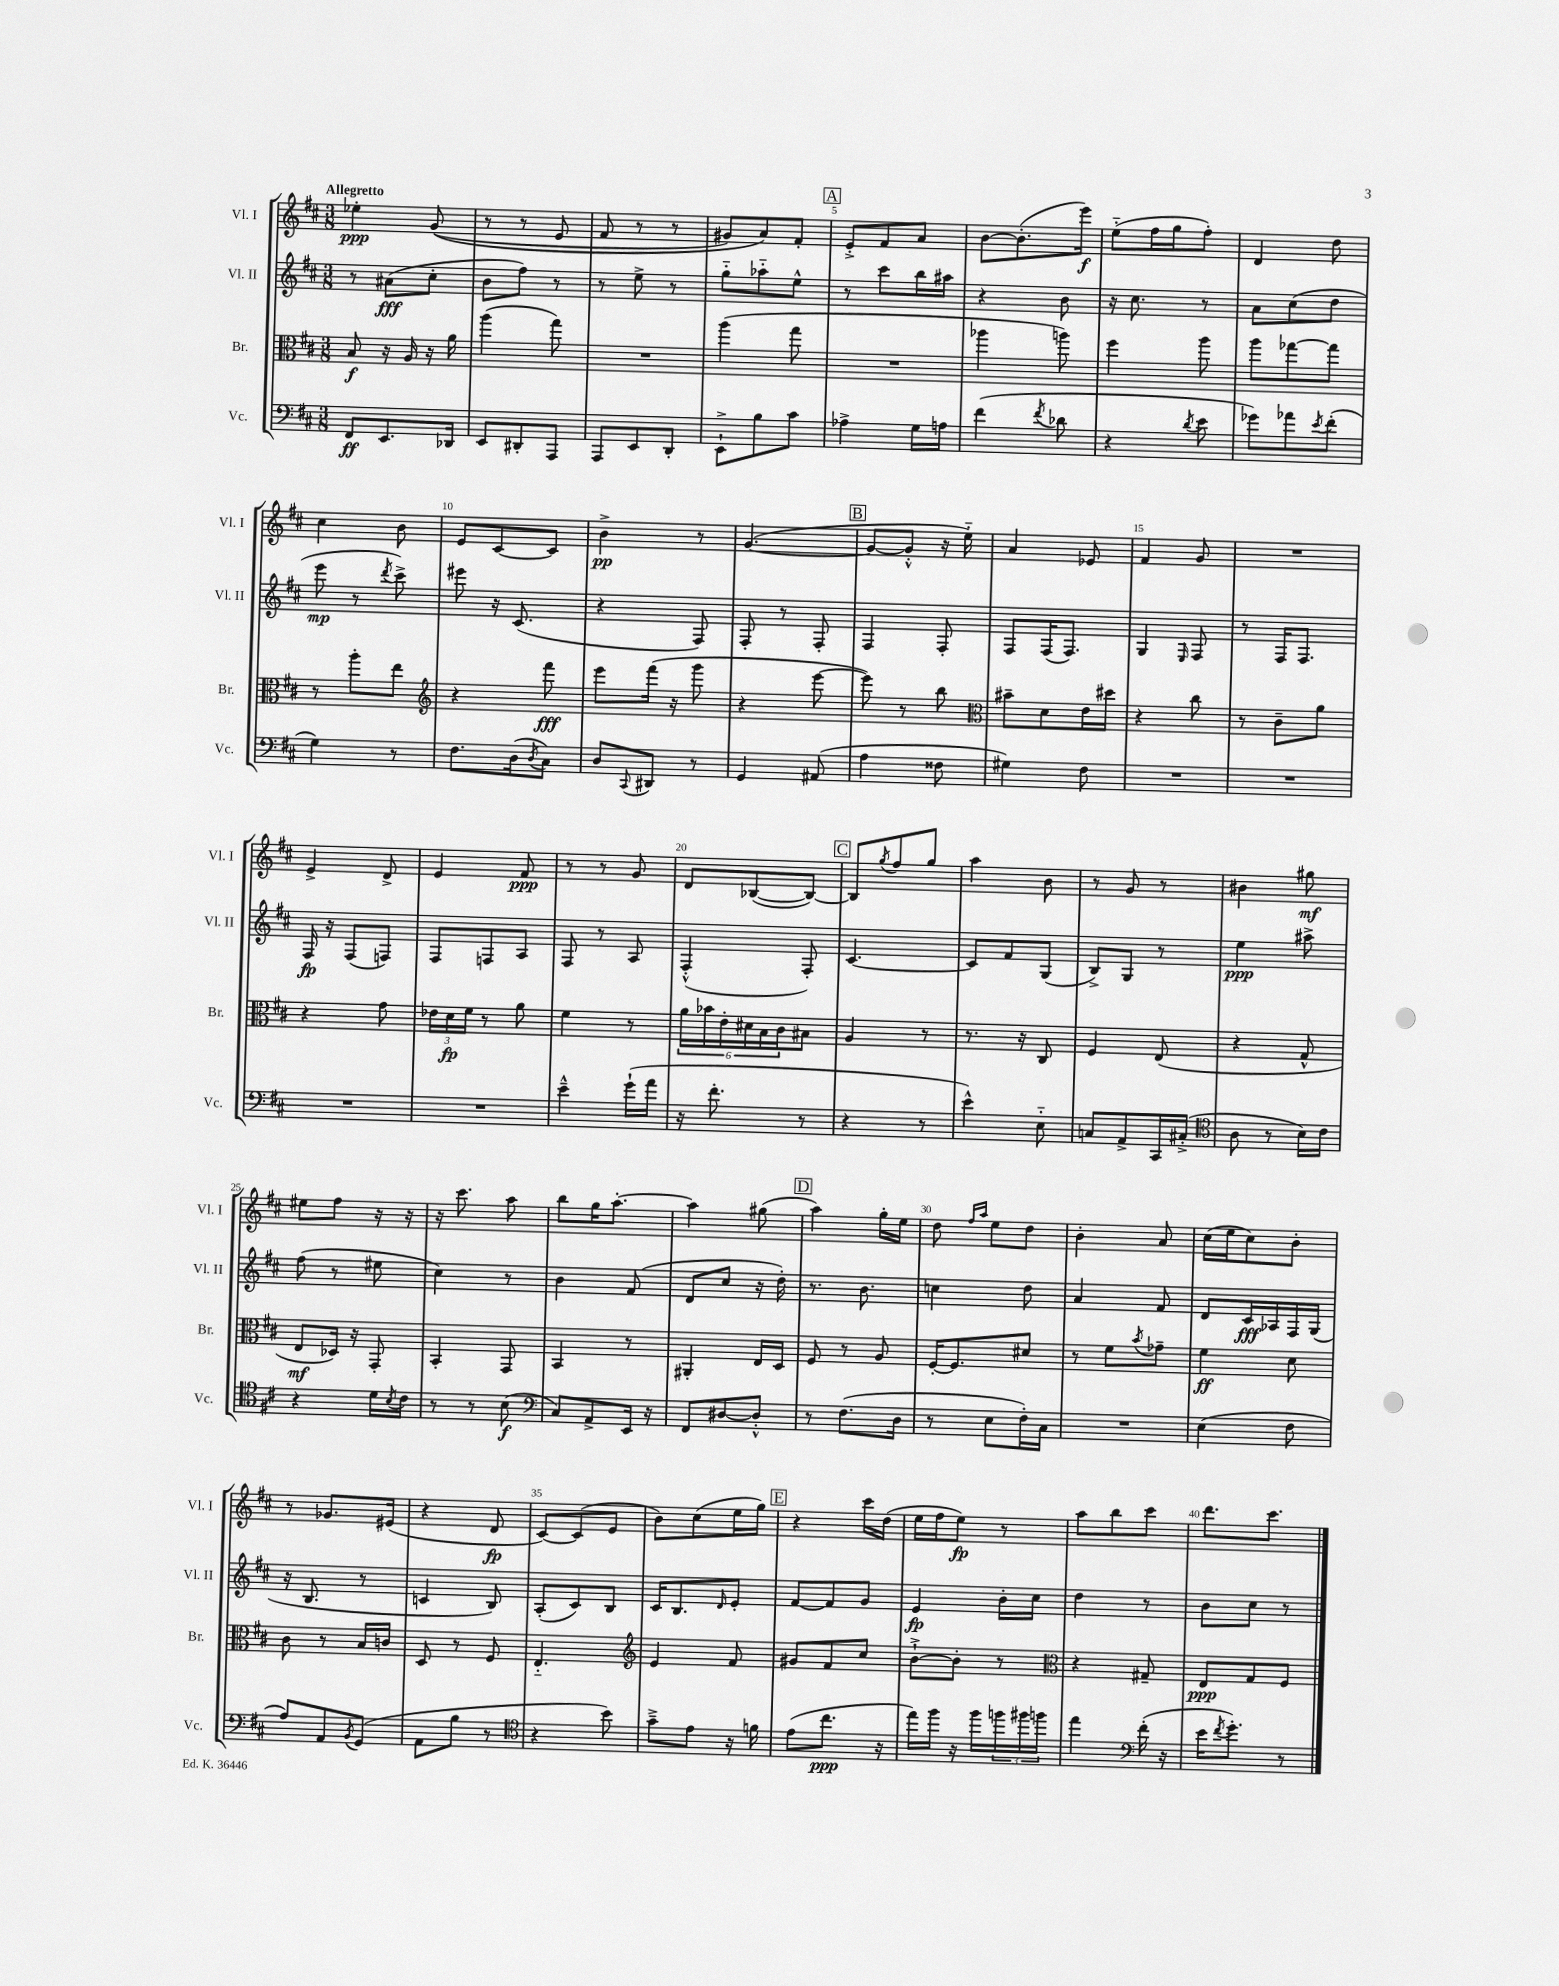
<<
\new StaffGroup <<
\new Staff = "s0" \with { instrumentName = "Vl. I" shortInstrumentName = "Vl. I" } {
    \clef treble \key d \major \numericTimeSignature \time 3/8 \tempo "Allegretto"
    ees''4-.\ppp g'8(\( |
    r8 r8 e'8 |
    fis'8 r8 r8 |
    gis'8) a'8\) fis'8-. |
    \mark \markup { \box "A" } e'8-.-> fis'8 a'8 |
    b'8~ b'8.-.( e'''16\f) |
    e''8-_( fis''16 g''16 fis''8-.) |
    d'4 d''8 |
    cis''4 b'8 |
    e'8 cis'8~ cis'8 |
    b'4->\pp r8 |
    g'4.~( |
    \mark \markup { \box "B" } g'8~ g'8-.-^ r16 e''16-_) |
    a'4 ees'8 |
    fis'4 g'8 |
    R4. |
    e'4-> d'8-> |
    e'4 fis'8\ppp |
    r8 r8 g'8 |
    d'8 bes8~( bes8~) |
    \mark \markup { \box "C" } bes8 \acciaccatura { g''8 } fis''8 g''8 |
    a''4 b'8 |
    r8 g'8 r8 |
    bis'4 gis''8\mf |
    eis''8 fis''8 r16 r16 |
    r16 cis'''8. a''8 |
    b''8 g''16 a''8.~-. |
    a''4 gis''8( |
    \mark \markup { \box "D" } a''4) g''16-. e''16 |
    d''8 \grace { fis''16 a''16 } e''8 d''8 |
    b'4-. a'8 |
    cis''16( e''16 cis''8) b'8-. |
    r8 ges'8. eis'16( |
    r4 d'8\fp |
    cis'8~) cis'8( e'8 |
    b'8) cis''8( e''16 g''16) |
    \mark \markup { \box "E" } r4 cis'''16 d''16( |
    e''16 fis''16 e''8\fp) r8 |
    a''8 b''8 cis'''8 |
    d'''8. cis'''8. \bar "|." |
}
\new Staff = "s1" \with { instrumentName = "Vl. II" shortInstrumentName = "Vl. II" } {
    \clef treble \key d \major \numericTimeSignature \time 3/8
    r8 ais'8\fff( cis''8-. |
    b'8 fis''8) r8 |
    r8 e''8-> r8 |
    g''8-_ aes''8-_ e''8-^ |
    \mark \markup { \box "A" } r8 cis'''8 b''16 ais''16 |
    r4 b'8 |
    r16 cis''8. r8 |
    a'8 cis''8( d''8 |
    e'''8\mp r8 \acciaccatura { d'''8 } cis'''8->) |
    eis'''8 r16 cis'8.( |
    r4 fis8) |
    fis8-. r8 fis8-. |
    \mark \markup { \box "B" } fis4 fis8-. |
    fis8 fis16( fis8.) |
    g4 \grace { e16 } fis8 |
    r8 fis16 fis8. |
    fis16\fp r16 fis8( f8) |
    fis8 f8 a8 |
    fis8 r8 a8 |
    fis4-.-^( fis8-.) |
    \mark \markup { \box "C" } cis'4.~ |
    cis'8 fis'8 g8( |
    b8->) g8 r8 |
    e''4\ppp ais''8-> |
    fis''8( r8 eis''8 |
    cis''4) r8 |
    b'4 fis'8( |
    d'8 cis''8 r16 d''16-.) |
    \mark \markup { \box "D" } r8. b'8. |
    c''4 d''8 |
    a'4 fis'8 |
    d'8 cis'16\fff aes16 fis16 g16( |
    r16 b8. r8 |
    c'4 b8) |
    a8-.( cis'8) b8 |
    cis'16 b8. \grace { d'16 } e'8-. |
    \mark \markup { \box "E" } fis'8~ fis'8 g'8 |
    e'4\fp b'16-. cis''16 |
    d''4 r8 |
    b'8 cis''8 r8 \bar "|." |
}
\new Staff = "s2" \with { instrumentName = "Br." shortInstrumentName = "Br." } {
    \clef alto \key d \major \numericTimeSignature \time 3/8
    b8\f r16 a16 r16 a'16 |
    a''4( g''8) |
    R4. |
    a''4( g''8 |
    \mark \markup { \box "A" } R4. |
    aes''4 a''8) |
    fis''4 a''8 |
    a''8 ges''8~ ges''8 |
    r8 a''8-. e''8 |
    \clef treble r4 fis'''8\fff |
    e'''8 fis'''16( r16 g'''8 |
    r4 e'''8~ |
    \mark \markup { \box "B" } e'''8) r8 b''8 |
    \clef alto bis'8-- d'8 e'16 dis''16 |
    r4 cis''8 |
    r8 cis'8-- a'8 |
    r4 g'8 |
    \tuplet 3/2 { ees'16 d'16\fp fis'16 } r8 a'8 |
    fis'4 r8 |
    \tuplet 6/4 { a'16 bes'16 e'16-. dis'16 b16 cis'16 } bis8 |
    \mark \markup { \box "C" } a4 r8 |
    r8. r16 cis8 |
    fis4 e8( |
    r4 g8-^ |
    e8\mf des16) r16 g,8-. |
    b,4-. g,8 |
    b,4 r8 |
    ais,4-. e16 d16 |
    \mark \markup { \box "D" } fis8 r8 a8 |
    fis16~-. fis8. dis'8 |
    r8 fis'8 \acciaccatura { b'8 } ges'8-- |
    fis'4\ff d'8 |
    cis'8 r8 b16 c'16 |
    d8 r8 fis8 |
    e4.-_ |
    \clef treble e'4 fis'8 |
    \mark \markup { \box "E" } gis'8 fis'8 cis''8 |
    b'8~-!-> b'8-. r8 |
    \clef alto r4 gis8-- |
    e8\ppp g8 fis8 \bar "|." |
}
\new Staff = "s3" \with { instrumentName = "Vc." shortInstrumentName = "Vc." } {
    \clef bass \key d \major \numericTimeSignature \time 3/8
    fis,8\ff e,8. des,16 |
    e,8 dis,8-. a,,8 |
    a,,8 e,8 d,8-. |
    e,8-!-> b8 cis'8 |
    \mark \markup { \box "A" } aes4-> g16 a16 |
    fis'4( \acciaccatura { fis'8 } des'8 |
    r4 \acciaccatura { d'8 } e'8 |
    ges'8) aes'8 \acciaccatura { e'8 } fis'8-.( |
    g4) r8 |
    fis8. d16( \acciaccatura { d8 } cis8) |
    d8 \appoggiatura { cis,8 } dis,8 r8 |
    g,4 ais,8( |
    \mark \markup { \box "B" } a4 fisis8 |
    gis4) fis8 |
    R4. |
    R4. |
    R4. |
    R4. |
    e'4---^ g'16-!( a'16 |
    r16 fis'8.-. r8 |
    \mark \markup { \box "C" } r4 r8 |
    e'4-^) e8-_ |
    c8 a,8-> cis,16 cis16-.->( |
    \clef tenor a8 r8 b16) cis'16 |
    r4 d'16 \acciaccatura { b8 } cis'16 |
    r8 r8 b8\f( |
    \clef bass cis8) a,8-> e,16 r16 |
    fis,8 dis8~ dis8-.-^ |
    \mark \markup { \box "D" } r8 fis8.( d16 |
    r8 e8 fis16-.) cis16 |
    R4. |
    e4( fis8 |
    a8) a,8 \acciaccatura { b,8 } g,8( |
    a,8 b8 r8 |
    \clef tenor r4 b'8) |
    g'8---> e'8 r16 f'16 |
    \mark \markup { \box "E" } e'8( cis''8.\ppp r16 |
    e''16) fis''16 r16 fis''16 \tuplet 3/2 { f''16 fis''16 f''16 } |
    e''4 \clef bass fis'16-.( r16 |
    e'16 \acciaccatura { fis'8 } g'8.-.) r8 \bar "|." |
}
>>
>>
\layout { \context { \Score \override BarNumber.break-visibility = ##(#f #t #t) barNumberVisibility = #(every-nth-bar-number-visible 5) } }
